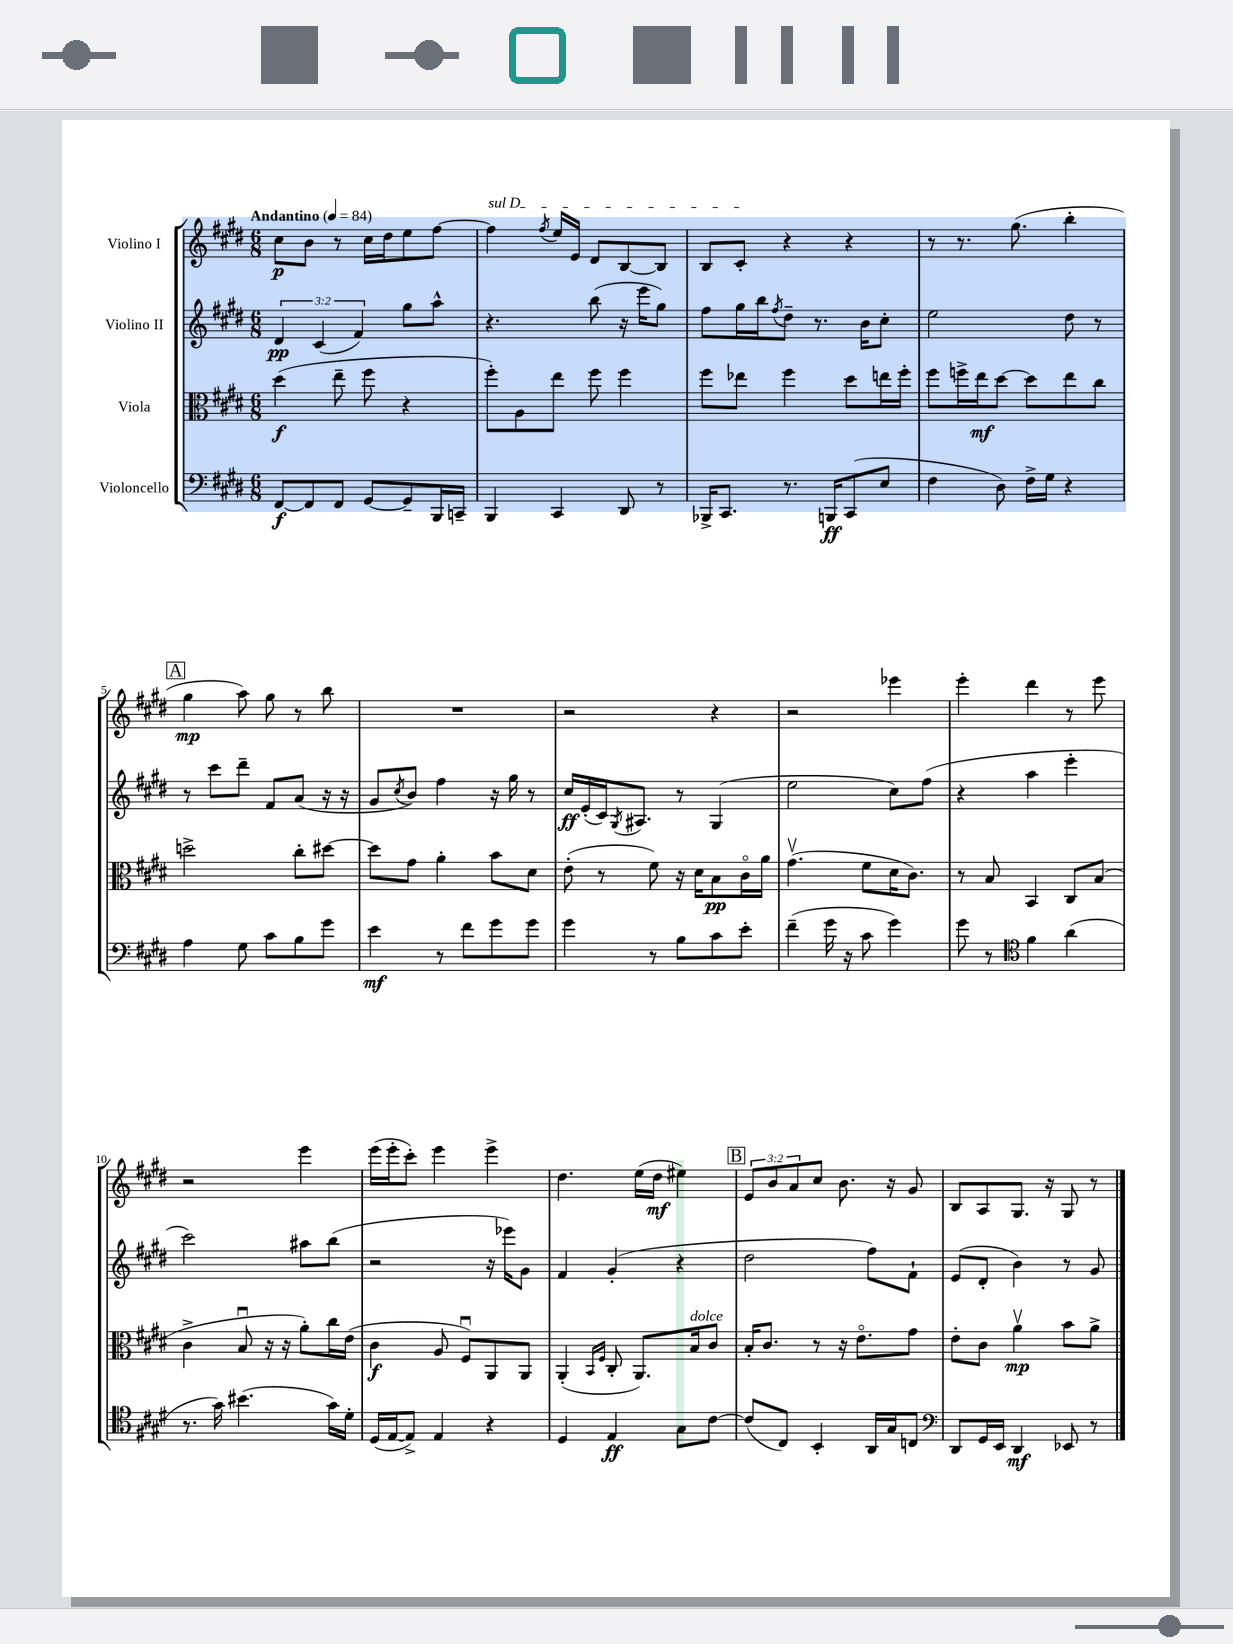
<<
\new StaffGroup <<
\new Staff = "s0" \with { instrumentName = "Violino I" } {
    \clef treble \key e \major \numericTimeSignature \time 6/8 \override Staff.TupletNumber.text = #tuplet-number::calc-fraction-text \tempo "Andantino" 4 = 84
    cis''8\p b'8 r8 cis''16 dis''16 e''8 fis''8~ |
    \once \override TextSpanner.bound-details.left.text = \markup { \italic "sul D" } fis''4\startTextSpan \acciaccatura { fis''8 } e''16 e'16 dis'8 b8~ b8 |
    b8 cis'8-.\stopTextSpan r4 r4 |
    r8 r8. gis''8.( b''4-. |
    \mark \markup { \box "A" } gis''4\mp a''8) gis''8 r8 b''8 |
    R2. |
    r2 r4 |
    r2 ees'''4 |
    e'''4-. dis'''4 r8 e'''8 |
    r2 e'''4 |
    e'''16( e'''16-. cis'''8-.) e'''4 e'''4-> |
    dis''4. e''16( dis''16\mf eis''4) |
    \mark \markup { \box "B" } \tuplet 3/2 { e'8 b'8 a'8 } cis''8 b'8. r16 gis'8 |
    b8 a8 gis8. r16 gis8 r8 \bar "|." |
}
\new Staff = "s1" \with { instrumentName = "Violino II" } {
    \clef treble \key e \major \numericTimeSignature \time 6/8 \override Staff.TupletNumber.text = #tuplet-number::calc-fraction-text
    \tuplet 3/2 { dis'4\pp cis'4( fis'4) } gis''8 a''8-^ |
    r4. b''8( r16 e'''16 gis''8) |
    fis''8 gis''16 b''16 \acciaccatura { fis''8 } dis''8-- r8. b'16 cis''8-. |
    e''2 dis''8 r8 |
    \mark \markup { \box "A" } r8 cis'''8 dis'''8-- fis'8 a'8( r16 r16 |
    gis'8 \acciaccatura { cis''8 } b'8) fis''4 r16 gis''16 r8 |
    cis''16\ff e'16-.( cis'16) \acciaccatura { gis8 } ais8. r8 gis4( |
    e''2 cis''8) fis''8( |
    r4 a''4 e'''4-. |
    cis'''2) ais''8 b''8( |
    r2 r16 ees'''16) gis'8 |
    fis'4 gis'4-.( r4 |
    \mark \markup { \box "B" } dis''2 fis''8) fis'8-! |
    e'8( dis'8-. b'4) r8 gis'8 \bar "|." |
}
\new Staff = "s2" \with { instrumentName = "Viola" } {
    \clef alto \key e \major \numericTimeSignature \time 6/8
    dis''4\f( e''8-- fis''8 r4 |
    fis''8-.) a8 e''8 fis''8 fis''4 |
    fis''8 ees''8 fis''4 dis''8 e''16 fis''16-. |
    fis''8 f''16-> e''16\mf dis''8~ dis''8 e''8 cis''8 |
    \mark \markup { \box "A" } d''2-> cis''8-. dis''8~ |
    dis''8 gis'8 a'4-. b'8 dis'8 |
    e'8-.( r8 fis'8) r16 dis'16 b8\pp cis'16\flageolet a'16 |
    gis'4.\upbow( fis'8 dis'16 cis'8.) |
    r8 b8 b,4 cis8 b8( |
    cis'4-> b8\downbow r16 r16 a'8-.) cis''16 e'16( |
    cis'4\f a8 fis8\downbow) a,8 a,8 |
    a,4-.( \grace { b,16 fis16 } cis8-. a,8.) b16^\markup { \italic "dolce" } cis'8 |
    \mark \markup { \box "B" } b16-. cis'8. r8 r16 e'8.\flageolet gis'8 |
    e'8-. cis'8 a'4\upbow\mp b'8 a'8-> \bar "|." |
}
\new Staff = "s3" \with { instrumentName = "Violoncello" } {
    \clef bass \key e \major \numericTimeSignature \time 6/8
    fis,8~\f fis,8 fis,8 gis,8~ gis,8-- b,,16 c,16-- |
    b,,4 cis,4 dis,8 r8 |
    bes,,16-> cis,8. r8. b,,16\ff cis,8( e8 |
    fis4 dis8) fis16-> gis16 r4 |
    \mark \markup { \box "A" } a4 gis8 cis'8 b8 gis'8 |
    e'4\mf r8 fis'8 gis'8 gis'8 |
    gis'4 r8 b8 cis'8 e'8-. |
    fis'4--( gis'16 r16 cis'8 gis'4) |
    gis'8 r8 \clef tenor fis'4 a'4( |
    r8. gis'16) bis'4.( gis'16) dis'16-. |
    dis16( e16~ e8->) e4 r4 |
    dis4 e4\ff gis8 cis'8~ |
    \mark \markup { \box "B" } cis'8( cis8) b,4-. a,16 gis16 c8 |
    \clef bass dis,8 gis,16 e,16 dis,4\mf ees,8 r8 \bar "|." |
}
>>
>>
